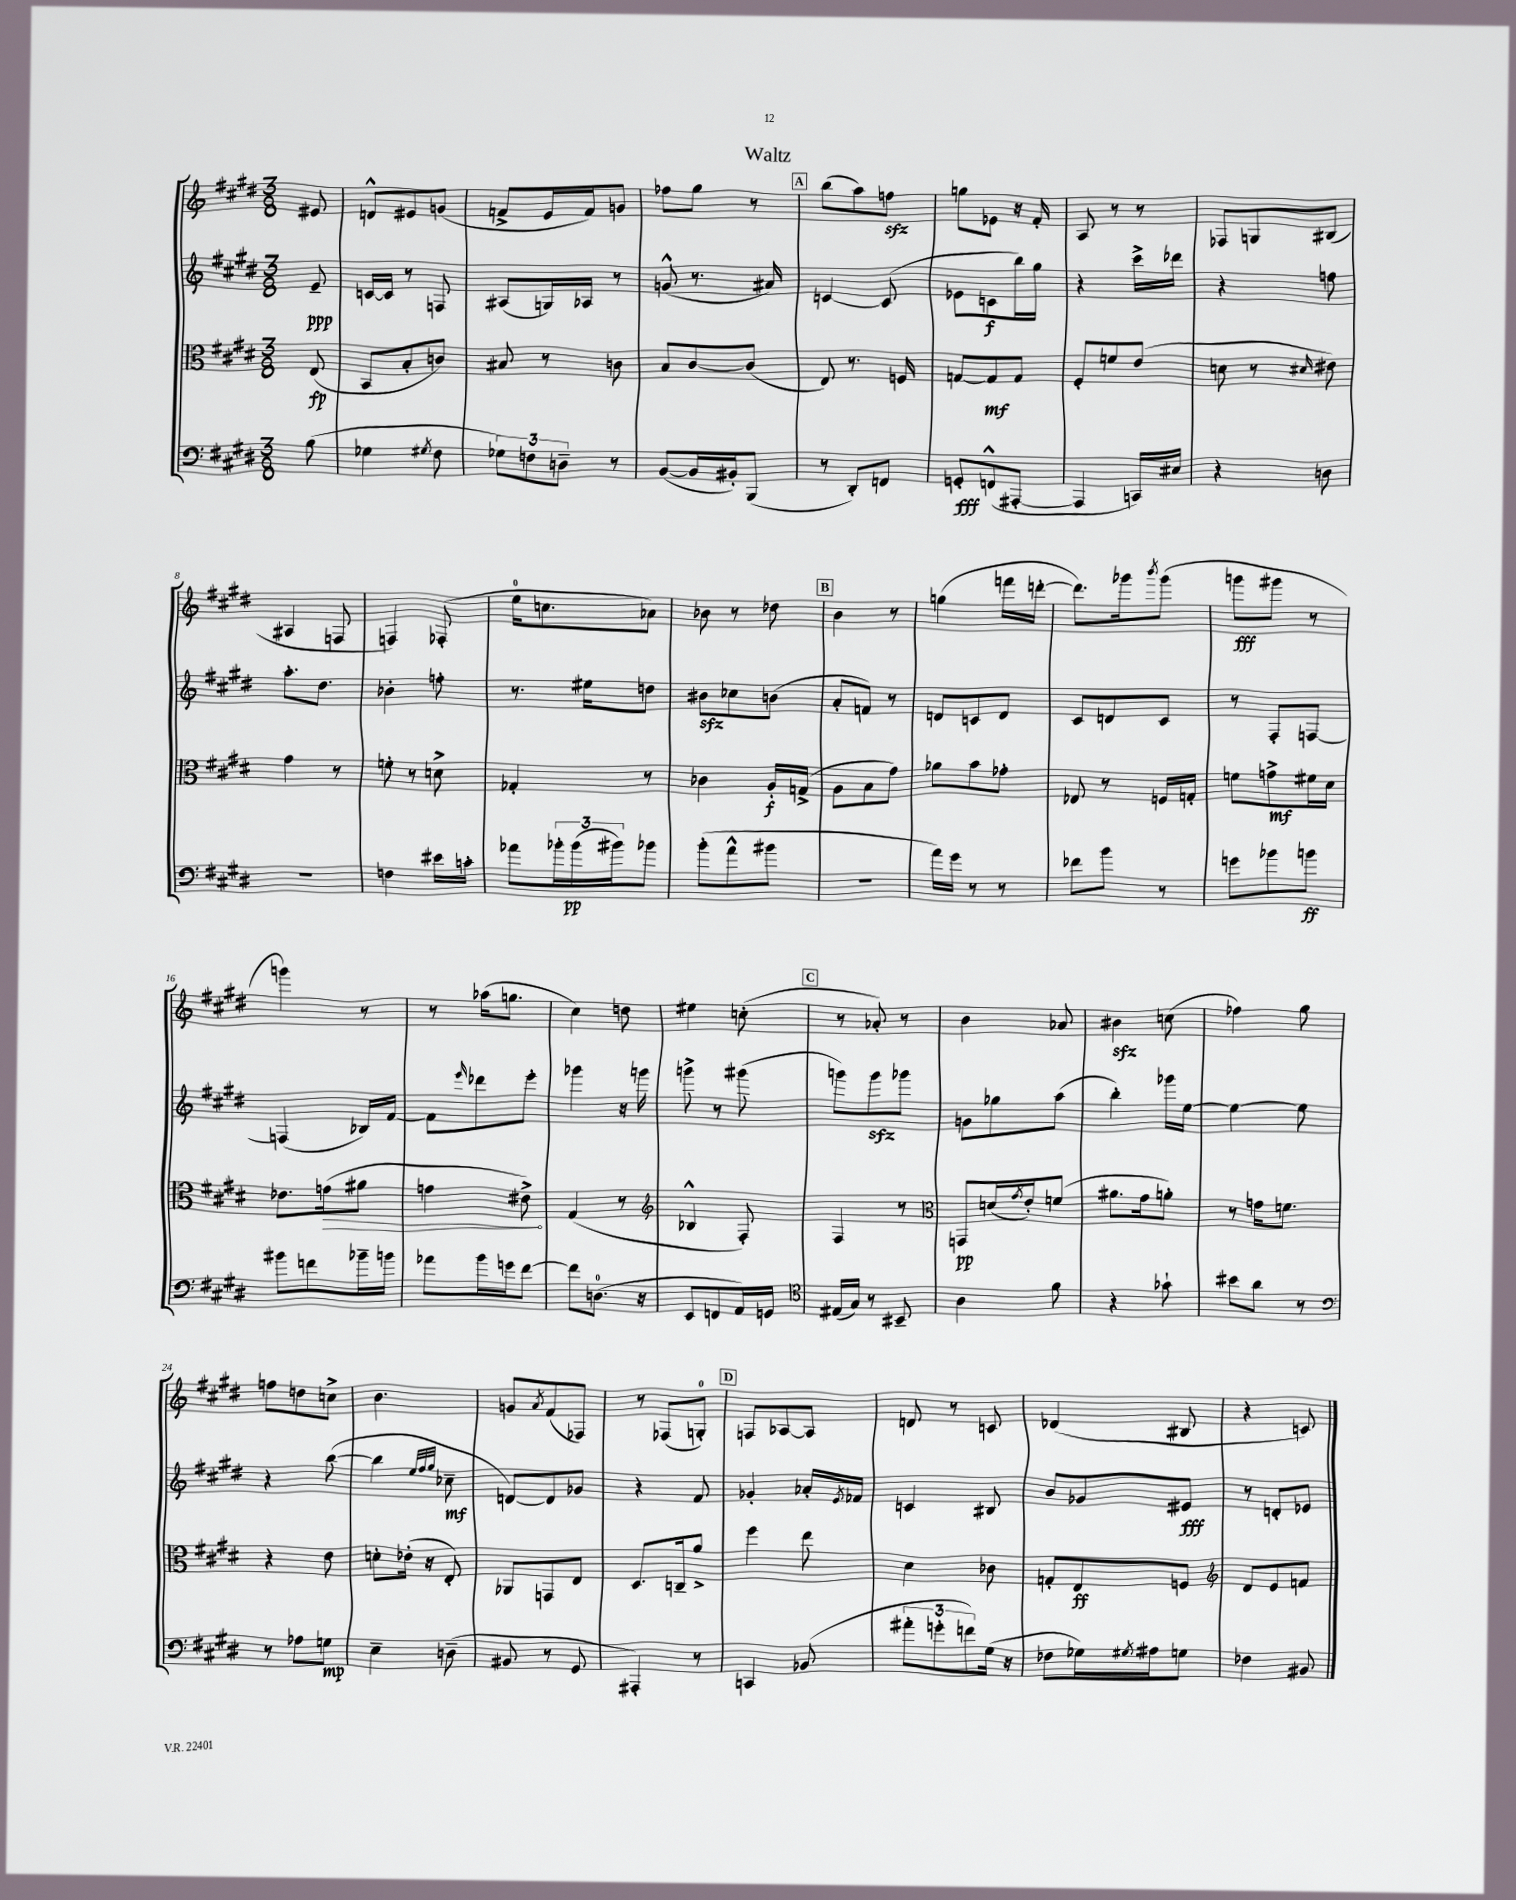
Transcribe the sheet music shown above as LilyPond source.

\header { title = "Waltz" }
<<
\new StaffGroup <<
\new Staff = "s0" {
    \clef treble \key e \major \numericTimeSignature \time 3/8 \partial 8
    eis'8 |
    d'8-^ eis'8 g'8( |
    f'8-> e'16 f'16) g'8 |
    fes''8 gis''8 r8 |
    \mark \markup { \box "A" } b''8( a''8) f''8\sfz |
    g''8 ees'8 r16 fis'16-. |
    a8 r8 r8 |
    fes8 g8 bis8( |
    ais4 f8 |
    f4) fes8-.( |
    e''16-0 c''8. aes'8) |
    bes'8 r8 des''8 |
    \mark \markup { \box "B" } b'4 r8 |
    g''4( f'''16 d'''16~-. |
    d'''8.) ges'''16 \acciaccatura { b'''8 } ges'''8( |
    g'''8\fff gis'''8 r8 |
    g'''4) r8 |
    r8 aes''16( g''8. |
    cis''4) d''8 |
    eis''4 c''8-.( |
    \mark \markup { \box "C" } r8 aes'8-.) r8 |
    b'4 aes'8 |
    bis'4\sfz c''8( |
    fes''4) gis''8 |
    f''8 d''8 c''8-> |
    b'4. |
    g'8 \acciaccatura { a'8 } fis'8( fes8) |
    r8 fes8( g8-0-.) |
    \mark \markup { \box "D" } f8 aes8~ aes8 |
    d'8 r8 c'8 |
    des'4( bis8 |
    r4 c'8) \bar "|." |
}
\new Staff = "s1" {
    \clef treble \key e \major \numericTimeSignature \time 3/8 \partial 8
    e'8--\ppp |
    c'16~ c'16 r8 f8 |
    ais8( g16) aes16 r8 |
    g'8-^( r8. ais'16) |
    \mark \markup { \box "A" } c'4~ c'8( |
    ees'8 c'8\f b''16) gis''16 |
    r4 cis'''16-> des'''16 |
    r4 f''8 |
    a''8.-. dis''8. |
    bes'4-. f''8-. |
    r8. eis''16 d''8 |
    bis'8\sfz ces''8 b'8( |
    \mark \markup { \box "B" } a'8-. f'8) r8 |
    d'8 c'8 d'8 |
    cis'8 d'8 cis'8 |
    r8 fis8-. f8~ |
    f4( bes16) fis'16~ |
    fis'8 \grace { e'''16 } des'''8 e'''8-. |
    ges'''4 r16 g'''16 |
    g'''8-> r8 gis'''8( |
    \mark \markup { \box "C" } g'''8) g'''8\sfz ges'''8 |
    g'8 ges''8 a''8( |
    b''4-.) ges'''16 e''16~ |
    e''4~ e''8 |
    r4 b''8~( |
    b''4 \grace { e''32 fis''32 gis''32 } ces''8--\mf |
    d'8~) d'8 ges'8 |
    r4 fis'8 |
    \mark \markup { \box "D" } ges'4-. aes'16-. \acciaccatura { e'8 } fes'16 |
    c'4 bis8 |
    b'8 ges'8 eis'8\fff |
    r8 d'8-. ees'8 \bar "|." |
}
\new Staff = "s2" {
    \clef alto \key e \major \numericTimeSignature \time 3/8 \partial 8
    e8\fp( |
    b,8 b8-. c'8) |
    bis8 r8 c'8 |
    b8 cis'8~ cis'8( |
    \mark \markup { \box "A" } e8) r8. f16 |
    g8~ g8\mf g8 |
    fis8-. f'8 e'8( |
    d'8 r8 \grace { dis'16 } eis'8) |
    gis'4 r8 |
    f'8-. r8 d'8-> |
    ges4-. r8 |
    ces'4 a16-.\f g16->( |
    \mark \markup { \box "B" } a8 b8 gis'8) |
    aes'8 b'8 ges'8-. |
    ees8 r8 f16 g16-. |
    f'8 g'8->\mf fis'16 dis'16 |
    ees'8. \once \override Hairpin.circled-tip = ##t g'16\>( ais'8 |
    g'4 eis'8->\!) |
    gis4( r8 |
    \clef treble bes4-^ fis8-.) |
    \mark \markup { \box "C" } fis4 r8 |
    \clef alto g,8\pp d'16( \acciaccatura { gis'8 } e'16-.) f'8( |
    ais'8. gis'16 a'8-.) |
    r8 g'16 f'8. |
    r4 e'8 |
    d'8-. ees'16-.( r16 e8-.) |
    aes,8 g,8 e8 |
    dis8. c16-- a'8-> |
    \mark \markup { \box "D" } fis''4 e''8 |
    dis'4 ces'8 |
    g8-. e8\ff f8 |
    \clef treble dis'8 e'8 f'8 \bar "|." |
}
\new Staff = "s3" {
    \clef bass \key e \major \numericTimeSignature \time 3/8 \partial 8
    b8( |
    ges4 \acciaccatura { gis8 } fis8 |
    \tuplet 3/2 { ges8) f8 d8-- } r8 |
    b,8~( b,16 bis,16-.) b,,8( |
    \mark \markup { \box "A" } r8 dis,8-.) f,8 |
    g,8-.\fff f,8-^( ais,,8~-. |
    ais,,4 c,16) eis16 |
    r4 d8 |
    r4. |
    f4 eis'16 c'16-. |
    aes'8 \tuplet 3/2 { bes'16-. bes'16\pp( bis'16) } bes'8 |
    b'8-.( a'8-^ bis'8 |
    \mark \markup { \box "B" } R4. |
    a'16) gis'16 r8 r8 |
    fes'8 b'8 r8 |
    g'8 bes'8 b'8\ff |
    bis'8 f'8 bes'16-- b'16 |
    aes'8 b'16 g'16 fis'8~ |
    fis'8 d8.-0( r16 |
    e,8 f,8 a,16) g,16 |
    \mark \markup { \box "C" } \clef tenor eis16( gis16) r8 bis,8-- |
    a4 fis'8 |
    r4 ges'8-! |
    bis'8 a'8 r8 |
    \clef bass r8 aes8 g8\mp |
    e4-- d8--( |
    bis,8 r8 gis,8 |
    ais,,4-.) r8 |
    \mark \markup { \box "D" } c,4 bes,8( |
    \tuplet 3/2 { ais'8-. g'8-. f'8) } gis16( r16 |
    fes8 ges16) \acciaccatura { gis8 } ais16 g8 |
    fes4 bis,8 \bar "|." |
}
>>
>>
